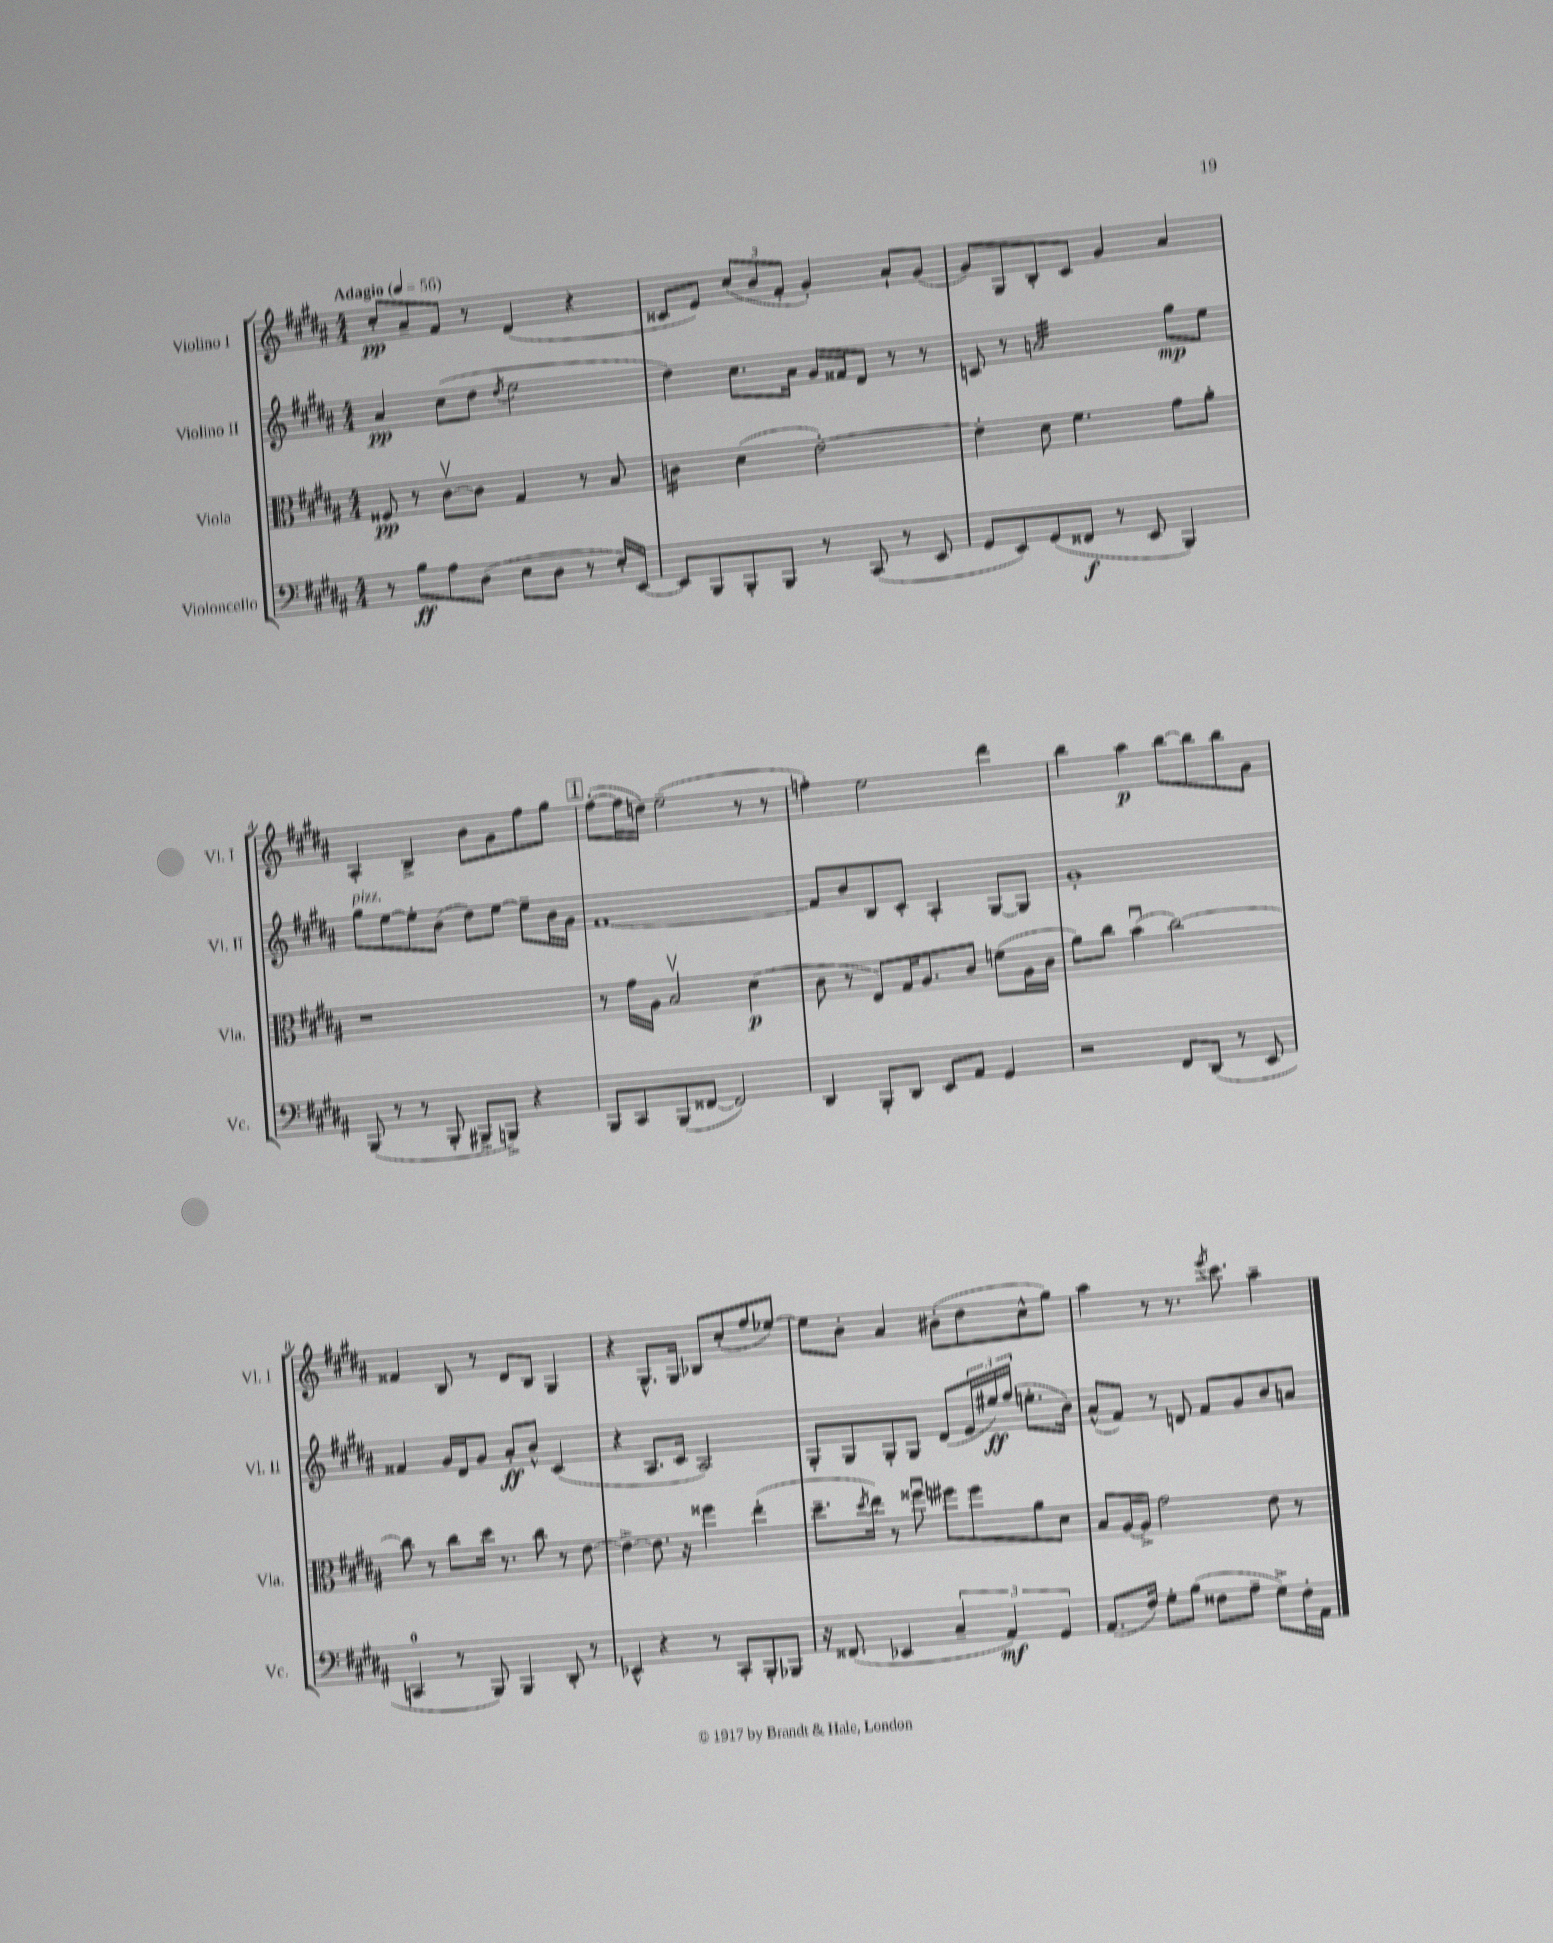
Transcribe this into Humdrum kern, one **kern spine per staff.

**kern	**dynam	**kern	**dynam	**kern	**dynam	**kern	**dynam
*part4	*part4	*part3	*part3	*part2	*part2	*part1	*part1
*staff4	*staff4	*staff3	*staff3	*staff2	*staff2	*staff1	*staff1
*I"Violoncello	*	*I"Viola	*	*I"Violino II	*	*I"Violino I	*
*I'Vc.	*	*I'Vla.	*	*I'Vl. II	*	*I'Vl. I	*
*clefF4	*	*clefC3	*	*clefG2	*	*clefG2	*
*k[f#c#g#d#a#]	*	*k[f#c#g#d#a#]	*	*k[f#c#g#d#a#]	*	*k[f#c#g#d#a#]	*
*M4/4	*	*M4/4	*	*M4/4	*	*M4/4	*
*MM56	*	*MM56	*	*MM56	*	*MM56	*
=1	=1	=1	=1	=1	=1	=1	=1
!	!	!	!	!	!	!LO:TX:a:B:t=Adagio	!
8r	.	8F##X/	pp	4a#/	pp	8cc#'/L	pp
8B\L	ff	8r	.	.	.	8a#~/	.
8A#\	.	[8c#v\L	.	(8cc#\L	.	8f#/J	.
(8D#\J	.	8c#\J]	.	8dd#\J	.	8r	.
.	.	.	.	8qdd#/	.	.	.
8E\L	.	4G#/	.	2ee\	.	(4d#/	.
8D#\J	.	.	.	.	.	.	.
8r	.	8r	.	.	.	4r	.
16E'/LL)	.	8B/	.	.	.	.	.
[16EE/JJ	.	.	.	.	.	.	.
=2	=2	=2	=2	=2	=2	=2	=2
*	*	*tremolo	*	*	*	*	*
8EE/L]	.	16cn\LL	.	4dd#\)	.	8c##X/L	.
.	.	16cn\	.	.	.	.	.
8BBB/	.	16cn\	.	.	.	8e/J)	.
.	.	16cn\JJ	.	.	.	.	.
*	*	*Xtremolo	*	*	*	*	*
8BBB'/	.	(4d#\	.	8.cc#\L	.	(12cc#/L	.
.	.	.	.	.	.	12b/	.
8BBB/J	.	.	.	.	.	.	.
.	.	.	.	.	.	12f#'/J	.
.	.	.	.	16a#\Jk	.	.	.
8r	.	[2e'\)	.	16g#/LL	.	4g#'/)	.
.	.	.	.	16f##X/J	.	.	.
(8CC#/	.	.	.	8d#/J	.	.	.
8r	.	.	.	8r	.	8a#`/L	.
8EE/	.	.	.	8r	.	(8g#/J	.
=3	=3	=3	=3	=3	=3	=3	=3
8GG#/L	.	4e'\]	.	8cn/	.	8g#/L)	.
8EE/)	.	.	.	8r	.	8G#/	.
*	*	*	*	*tremolo	*	*	*
(8GG#/	.	8d#\	.	32an/LLL	.	8B'/	.
.	.	.	.	32an/	.	.	.
.	.	.	.	32an/	.	.	.
.	.	.	.	32an/	.	.	.
8FF##X/J	f	4.f#\	.	32an/	.	8c#/J	.
.	.	.	.	32an/	.	.	.
.	.	.	.	32an/	.	.	.
.	.	.	.	32an/	.	.	.
8r	.	.	.	32an/	.	4g#/	.
.	.	.	.	32an/	.	.	.
.	.	.	.	32an/	.	.	.
.	.	.	.	32an/	.	.	.
8EE/	.	.	.	32an/	.	.	.
.	.	.	.	32an/	.	.	.
.	.	.	.	32an/	.	.	.
.	.	.	.	32an/JJJ	.	.	.
*	*	*	*	*Xtremolo	*	*	*
4BBB/)	.	8g#\L	.	8gg#\L	mp	4a#/	.
.	.	8a#'\J	.	8ee\J	.	.	.
!!LO:LB:g=z
=4	=4	=4	=4	=4	=4	=4	=4
!	!	!	!	!LO:TX:a:i:t=pizz.	!	!	!
(8BBB/	.	1r	.	8gg#\L	.	4A#'/	.
8r	.	.	.	[8ee\	.	.	.
8r	.	.	.	8ee'\]	.	4B^/	.
8BBB'/	.	.	.	(8b\J	.	.	.
8BBB#X^/L	.	.	.	8dd#\L)	.	8b\L	.
8BBBn^/J)	.	.	.	[8ee\J	.	8g#\	.
4r	.	.	.	8ee~\L]	.	8ff#\	.
.	.	.	.	16b\L	.	8gg#\J	.
.	.	.	.	16g#\JJ	.	.	.
!!LO:REH:place=s1:t=1
=5	=5	=5	=5	=5	=5	=5	=5
8BBB/L	.	8r	.	[1f#	.	([8ff#'\L	.
8CC#/	.	16g#\LL	.	.	.	16ff#\L]	.
.	.	16A#\JJ	.	.	.	16ddn\JJ)	.
(8BBB/	.	2Bv/	.	.	.	(2ee~\	.
[8FF##X/J	.	.	.	.	.	.	.
2FF##/])	.	.	.	.	.	.	.
.	.	(4d#\	p	.	.	8r	.
.	.	.	.	.	.	8r	.
=6	=6	=6	=6	=6	=6	=6	=6
4DD#/	.	8c#\	.	8f#/L]	.	4ffn'\)	.
.	.	8r	.	8b/	.	.	.
8BBB'/L	.	8E/L)	.	8B/	.	2ee\	.
8DD#/J	.	16G#/K	.	8c#'/J	.	.	.
.	.	8.A#/	.	.	.	.	.
8EE/L	.	.	.	4A#'/	.	.	.
8AA#/J	.	8c#/J	.	.	.	.	.
4GG#/	.	(8fn\L	.	[8G#/L	.	4ddd#\	.
.	.	16A#\L	.	8G#/J]	.	.	.
.	.	16c#\JJ	.	.	.	.	.
=7	=7	=7	=7	=7	=7	=7	=7
2r	.	8a#\L)	.	1g#'	.	4bb\	.
.	.	8cc#\J	.	.	.	.	.
.	.	(4bu\	.	.	.	4aa#\	p
8FF#/L	.	[2cc#\)	.	.	.	[8bb\L	.
(8DD#/J	.	.	.	.	.	8bb\]	.
8r	.	.	.	.	.	8bb\	.
8EE/	.	.	.	.	.	8g#\J	.
!!LO:LB:g=z
=8	=8	=8	=8	=8	=8	=8	=8
4CCn/	.	8cc#\]	.	4f##X/	.	4f##X/	.
.	.	8r	.	.	.	.	.
8r	.	8cc#\L	.	16g#/LL	.	8B/	.
.	.	.	.	16d#/J	.	.	.
8BBB/)	.	16dd#\Jk	.	8g#/J	.	8r	.
.	.	8.r	.	.	.	.	.
4BBB/	.	.	.	8a#'/L	ff	8d#/L	.
.	.	8cc#\	.	8b^^/J	.	8B/J	.
8DD#'/	.	8r	.	(4c#/	.	4G#/	.
8r	.	[8e\	.	.	.	.	.
=9	=9	=9	=9	=9	=9	=9	=9
4EE-X^^/	.	4e^\_	.	4r	.	4r	.
4r	.	8.e\]	.	8.A#/L	.	8.G#^^/L	.
.	.	16r	.	16c#/Jk	.	16G#/Jk	.
8r	.	4ff##X\	.	2A#/)	.	8B-X/L	.
8CC#'/L	.	.	.	.	.	(8cc#'/	.
8BBB'/	.	(4ee'\	.	.	.	8ff#/	.
8BBB-X/J	.	.	.	.	.	[8ee-X/J)	.
=10	=10	=10	=10	=10	=10	=10	=10
16r	.	8.dd#~\L	.	8G#'/L	.	8ee-\L]	.
(8.FF##X/	.	.	.	.	.	.	.
.	.	.	.	8G#/	.	8b'\J	.
.	.	8qdd#/	.	.	.	.	.
.	.	16ee\Jk)	.	.	.	.	.
4EE-X/	.	8r	.	8G#'/	.	4a#/	.
.	.	8ff##Xu\	.	8G#/J	.	.	.
6C#~/	.	8ff#X\L	.	(8d#/L	.	(8b#X'\L	.
.	.	8ff#\	.	24e/L	.	8dd#\	.
6AA#/)	mf	.	.	24ee#X/)	ff	.	.
.	.	.	.	(24ff#/JJ	.	.	.
.	.	8a#\	.	8.een'\L	.	8cc#^^\	.
6GG#/	.	.	.	.	.	.	.
.	.	8d#\J	.	.	.	8gg#\J)	.
.	.	.	.	16b\Jk)	.	.	.
=11	=11	=11	=11	=11	=11	=11	=11
(8.AA#/L	.	8B/L	.	(8a#^^/L	.	4aa#\	.
.	.	[16A#/L	.	8f#/J)	.	.	.
16F#/Jk)	.	16A#^/JJ]	.	.	.	.	.
8G#'\L	.	2g#\	.	8r	.	8r	.
(8B\J	.	.	.	8dn/	.	8.r	.
8F##X\L	.	.	.	8f#/L	.	.	.
.	.	.	.	.	.	8qeee/	.
.	.	.	.	.	.	8.ccc#\	.
8A#~\J	.	.	.	8g#/	.	.	.
8G#^\L)	.	8e\	.	8b/	.	4aa#~\	.
16F##'\L	.	8r	.	8an/J	.	.	.
16AA#\JJ	.	.	.	.	.	.	.
==	==	==	==	==	==	==	==
*-	*-	*-	*-	*-	*-	*-	*-
